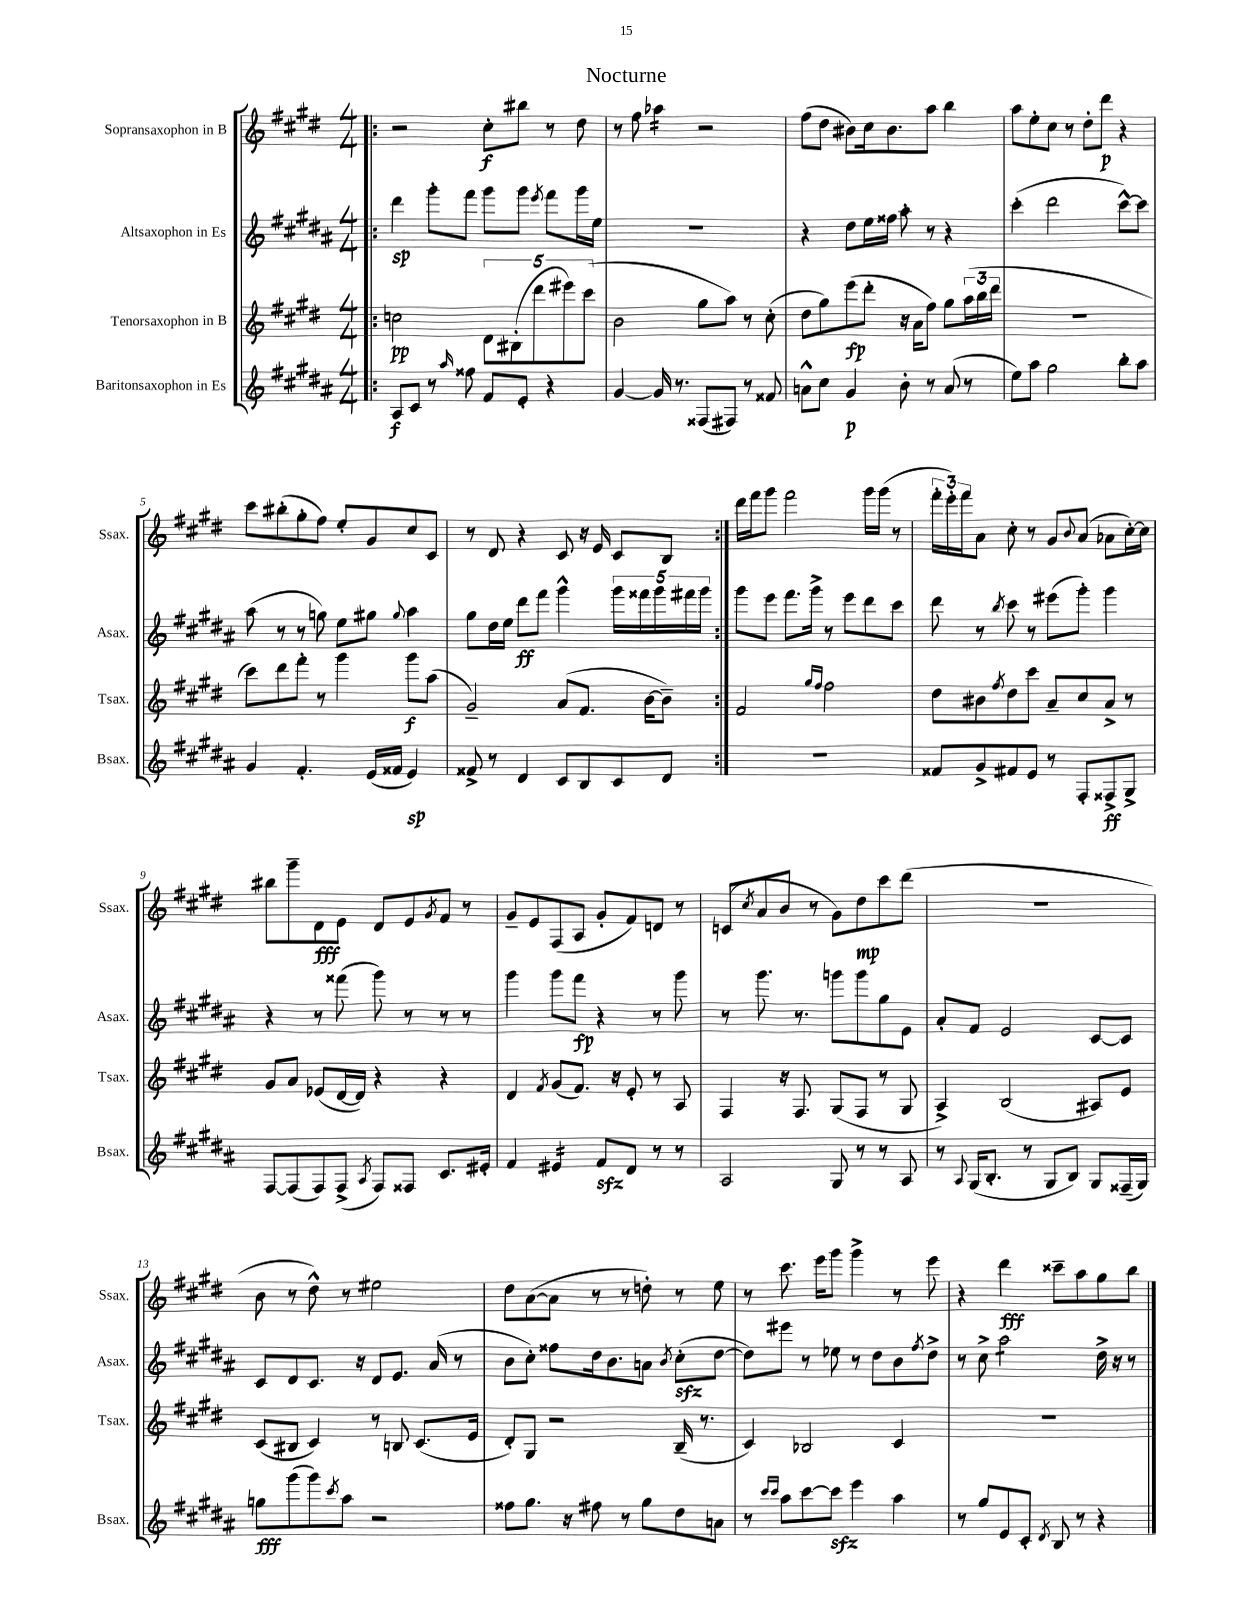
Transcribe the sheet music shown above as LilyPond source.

\header { title = "Nocturne" }
<<
\new StaffGroup <<
\new Staff = "s0" \with { instrumentName = "Sopransaxophon in B" shortInstrumentName = "Ssax." } {
    \clef treble \key e \major \numericTimeSignature \time 4/4
    \repeat volta 2 { \bar ".|:" r2 cis''8-.\f bis''8 r8 dis''8 |
    r8 fis''8 aes''4:16 r2 |
    fis''8( dis''8 bis'8) cis''16 bis'8. a''8 b''4 |
    a''8 e''8-. cis''8 r8 dis''8-. dis'''8\p r4 |
    cis'''8 bis''8-.( gis''8-. fis''8) e''8-. gis'8 cis''8 cis'8 |
    r8 dis'8 r4 cis'8 r16 e'16 cis'8 b8 | }
    dis'''16 fis'''16 gis'''8 fis'''2 gis'''16 gis'''16( r8 |
    \tuplet 3/2 { fis'''16-. e'''16-.) fis'''16 } a'8 cis''8-. r8 gis'8 \appoggiatura { b'8 } a'8( aes'8 cis''16~-.) cis''16 |
    bis''8 gis'''8-- dis'8\fff e'8 dis'8 e'8 \acciaccatura { gis'8 } fis'8 r8 |
    gis'8-- e'8 fis8( a8 gis'8-. fis'8) d'8 r8 |
    c'8( \acciaccatura { cis''8 } a'8 b'8 r8 gis'8) dis''8\mp cis'''8 dis'''8( |
    R1 |
    b'8 r8 dis''8-^) r8 eis''2 |
    dis''8 a'8~( a'8 r8 r8 d''8-.) r8 e''8 |
    r8 cis'''8. e'''16 gis'''8 gis'''4-> r8 e'''8 |
    r4 dis'''4\fff cisis'''8-- a''8 gis''8 b''8 \bar "|." |
}
\new Staff = "s1" \with { instrumentName = "Altsaxophon in Es" shortInstrumentName = "Asax." } {
    \clef treble \key b \major \numericTimeSignature \time 4/4
    \repeat volta 2 { \bar ".|:" dis'''4\sp gis'''8-. fis'''8 gis'''8 gis'''8 \acciaccatura { e'''8 } fis'''8 gis'''16 e''16 |
    R1 |
    r4 dis''8 e''16 fisis''16 ais''8-. r8 r4 |
    cis'''4-.( dis'''2 cis'''8~-^) cis'''8 |
    ais''8( r8 r8 g''8) e''8 gis''8 \appoggiatura { gis''8 } ais''4 |
    gis''8 dis''16 e''16 dis'''8\ff fis'''8 gis'''4-^ \tuplet 5/4 { gis'''16 fisis'''16 gis'''16 fis'''16 gis'''16 } | }
    gis'''8 e'''8 fis'''8. gis'''16-> r8 e'''8 dis'''8 cis'''8 |
    dis'''8 r8 \acciaccatura { b''8 } cis'''8 r8 eis'''8( gis'''8-.) gis'''4 |
    r4 r8 fisis'''8( gis'''8) r8 r8 r8 |
    gis'''4 gis'''8 fis'''8\fp r4 r8 gis'''8 |
    r8 gis'''8. r8. g'''8 g'''8 gis''8 e'8 |
    ais'8-. fis'8 e'2 cis'8~ cis'8 |
    cis'8 dis'8 cis'8. r16 dis'8 e'8. ais'16( r8 |
    b'8 cis''8-.) fisis''8 dis''16 b'8. a'8 \acciaccatura { b'8 } cis''8-.\sfz( dis''8~ |
    dis''8) eis'''8 r8 ees''8 r8 dis''8 b'8 \acciaccatura { fis''8 } dis''8-> |
    r8 cis''8-> ais''2:8 dis''16-> r16 r8 \bar "|." |
}
\new Staff = "s2" \with { instrumentName = "Tenorsaxophon in B" shortInstrumentName = "Tsax." } {
    \clef treble \key e \major \numericTimeSignature \time 4/4
    \repeat volta 2 { \bar ".|:" c''2\pp \tuplet 5/4 { dis'8 bis8-.( dis'''8 eis'''8) cis'''8( } |
    b'2 gis''8 a''8) r8 cis''8-.( |
    dis''8 gis''8) e'''8\fp( dis'''8-. r16 a'16 fis''8) gis''8 \tuplet 3/2 { a''16( b''16 dis'''16 } |
    R1 |
    cis'''8) dis'''8 fis'''8-. r8 gis'''4 gis'''8\f a''8( |
    gis'2--) a'8( fis'8. b'16~ b'8--) | }
    fis'2 \grace { gis''16 fis''16 } fis''2 |
    dis''8 bis'8 \acciaccatura { fis''8 } dis''8 cis'''8 a'8-- cis''8 a'8-> r8 |
    gis'8 a'8 ees'8( dis'16~ dis'16) r4 r4 |
    dis'4 \acciaccatura { fis'8 } gis'8( fis'8.) r16 e'8-. r8 a8 |
    fis4 r16 fis8. gis8( fis8 r8 gis8 |
    a4->) b2( ais8) e'8 |
    cis'8( bis8 cis'4) r8 b8 cis'8.( e'16 |
    dis'8-.) gis8 r2 b16--( r8. |
    cis'4) bes2 cis'4 |
    R1 \bar "|." |
}
\new Staff = "s3" \with { instrumentName = "Baritonsaxophon in Es" shortInstrumentName = "Bsax." } {
    \clef treble \key b \major \numericTimeSignature \time 4/4
    \repeat volta 2 { \bar ".|:" ais8\f cis'8 r8 \grace { ais''16 } fisis''8 fis'8 e'8-. r4 |
    gis'4~ gis'16 r8. fisis8( fis8) r8 fisis'8 |
    a'8-^ cis''8 gis'4\p b'8-. r8 a'8( r8 |
    e''8) ais''8 gis''2 b''8-. ais''8 |
    gis'4 fis'4.-. e'16( fisis'16 e'4\sp) |
    fisis'8-> r8 dis'4 cis'8 b8 cis'8 dis'8 | }
    R1 |
    fisis'8 gis'8-> fis'8 e'8 r8 fis8-. fisis8->\ff gis8-> |
    fis8~ fis8( fis8) fis8->( \acciaccatura { ais8 } fis8) fisis8 cis'8. eis'16-. |
    fis'4 eis'4:16 fis'8\sfz dis'8 r8 r8 |
    ais2 gis8 r8 r8 ais8 |
    r8 \appoggiatura { ais8 } gis16( b8.-. r8 gis8 b8) gis8 fisis16--( gis16) |
    g''8\fff gis'''8( gis'''8) \acciaccatura { cis'''8 } ais''8 r2 |
    fisis''8 gis''8. r16 fis''8 r8 gis''8 dis''8 a'8 |
    r8 \grace { cis'''16 cis'''16 } ais''8 cis'''8~ cis'''8\sfz e'''4 ais''4 |
    r8 gis''8 e'8 cis'8-. \acciaccatura { dis'8 } b8 r8 r4 \bar "|." |
}
>>
>>
